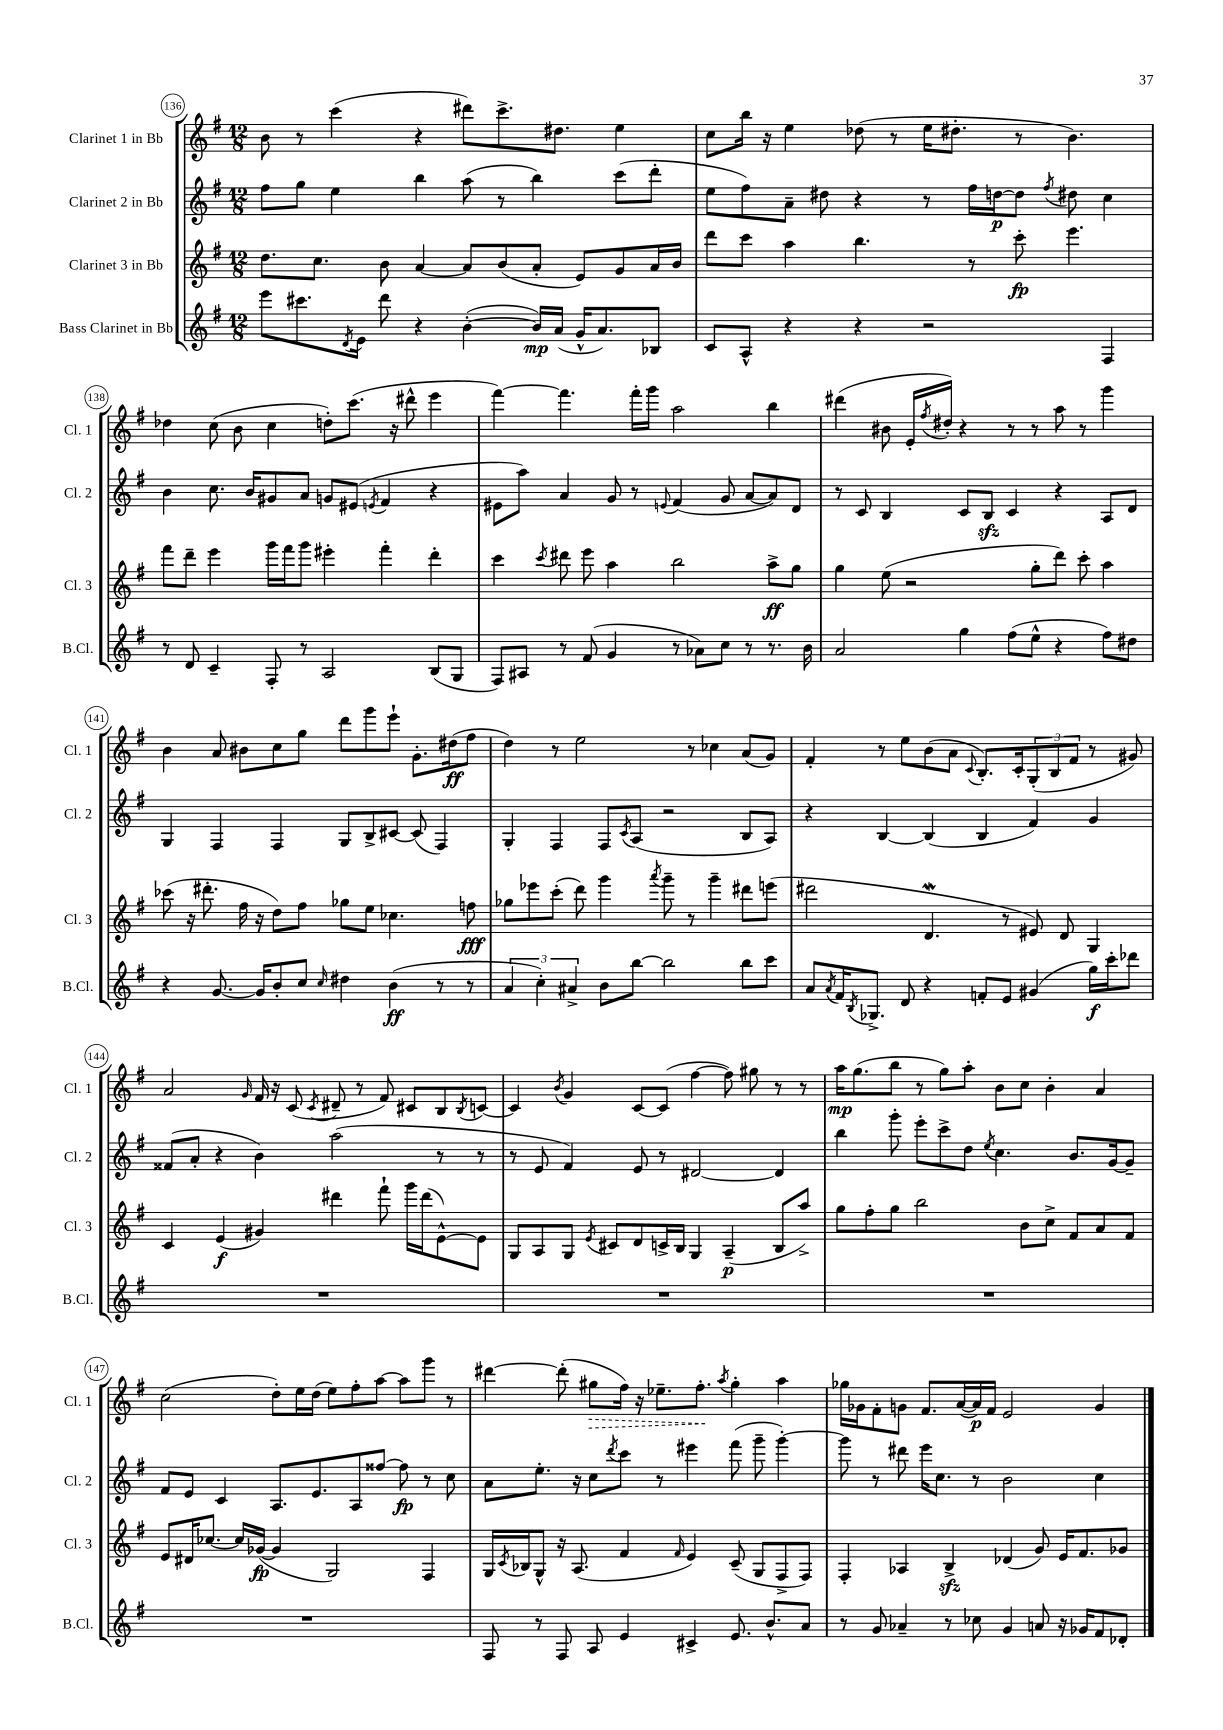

**kern	**kern	**kern	**kern
*staff4	*staff3	*staff2	*staff1
*clefG2	*clefG2	*clefG2	*clefG2
*k[f#]	*k[f#]	*k[f#]	*k[f#]
*M12/8	*M12/8	*M12/8	*M12/8
8eee	8.dd	8ff#	8b
8.ccc#	.	8gg	8r
.	8.cc	.	.
.	.	4ee	(4ccc
8qd	.	.	.
16e	.	.	.
8ddd	8b	.	.
4r	[4a	4bb	4r
([4b'	8a]	(8aa	8ddd#)
.	(8b	8r	8.ccc^
16b])	8a'	4bb)	.
(16a	.	.	8.dd#
16g^^	8e)	.	.
8.a)	.	.	.
.	8g	(8ccc	4ee
8B-	16a	8ddd'	.
.	16b	.	.
=	=	=	=
8c	8ddd	8ee	8cc
8A^^	8ccc	8ff#)	16bb
.	.	.	16r
4r	4aa	8a~	4ee
.	.	8dd#	.
4r	4.bb	4r	(8dd-
.	.	.	8r
2r	.	8r	16ee
.	.	.	8.dd#'
.	8r	16ff#	.
.	.	[16dd	.
.	8ccc'	8dd]	8r
.	.	8qff#	.
.	4.eee	8dd#	4.b)
4F#	.	4cc	.
=	=	=	=
8r	8fff#	4b	4dd-
8d	8ddd~	.	.
4c~	4eee	8.cc	(8cc
.	.	.	8b
.	.	16b	.
8F#'	16ggg	8g#	4cc
.	16fff#	.	.
8r	8ggg	8a	.
2A	4eee#'	8g	8dd')
.	.	(8e#	(8.ccc
.	.	8qe	.
.	4fff#'	4f#	.
.	.	.	16r
.	.	.	8ddd#^^
(8B	4ddd'	4r	4eee
8G	.	.	.
=	=	=	=
8F#)	4ccc	8e#	[4fff#)
8A#	.	8aa)	.
.	8qccc	.	.
8r	8ddd#	4a	4.fff#]
(8f#	8eee	.	.
4g	4aa	8g	.
.	.	8r	16fff#'
.	.	.	16ggg
.	.	8qqe	.
8r	2bb	(4f#	2aa
8a-)	.	.	.
8cc	.	8g	.
8r	.	[8a	.
8.r	8aa^	8a])	4bb
.	8gg	8d	.
16b	.	.	.
=	=	=	=
2a	4gg	8r	(4ddd#
.	.	8c	.
.	(8ee	4B	8b#
.	2r	.	16e'
.	.	.	8qff#
.	.	.	16dd#')
4gg	.	8c	4r
.	.	8B	.
(8ff#	.	4c	8r
8ee^^	8gg'	.	8r
4r	8ddd)	4r	8aa
.	8ccc'	.	8r
8ff#)	4aa	8A	4ggg
8dd#	.	8d	.
=	=	=	=
4r	(8ccc-	4G	4b
.	16r	.	.
.	8.ddd#'	.	.
[8.g	.	4F#	8a
.	16ff#	.	8b#
16g]	16r	.	.
8b'	8dd)	4F#	8cc
8cc	8ff#	.	8gg
16qqcc	.	.	.
4dd#	8gg-	8G	8ddd
.	8ee	8B^	8ggg
(4b	4.cc-	[8c#	8eee`
.	.	(8c#]	8.g'
8r	.	4F#)	.
.	.	.	(16dd#
8r	8ff	.	8ff#
=	=	=	=
6a	8gg-	4G'	4dd)
.	8eee-	.	.
6cc')	.	.	.
.	(8ccc'	4F#	8r
6a#^	.	.	.
.	8ddd)	.	2ee
8b	4ggg	8F#	.
.	.	8qc	.
[8bb	.	(8A	.
.	8qaaa	.	.
2bb]	8ggg~	2r	.
.	8r	.	8r
.	4ggg~	.	4cc-
8bb	8ddd#	8B	(8a
8ccc	(8eee	8A)	8g)
=	=	=	=
8a	2ddd#	4r	4f#'
8qa	.	.	.
16f#	.	.	.
8qB	.	.	.
8.G-^	.	.	.
.	.	[4B	8r
8d	.	.	8ee
4r	4.d	(4B]	(8b
.	.	.	8a
.	.	.	8qqc
8f'	.	4B	8.B')
8e	8r	.	.
.	.	.	16c'
(4g#	8e#)	4f#)	(12G'
.	.	.	12B
.	8d	.	.
.	.	.	12f#
16gg)	4G	4g	8r
16ccc'	.	.	.
8ddd-	.	.	8g#)
=	=	=	=
1.r	4c	(8f##	2a
.	.	8a'	.
.	(4e	4r	.
.	.	.	16qqg
.	4g#)	4b)	16f#
.	.	.	16r
.	.	.	(8c
.	.	.	8qc
.	4ddd#	(2aa	8d#~
.	.	.	8r
.	8fff#`	.	8f#)
.	16ggg	.	8c#
.	(16ddd#	.	.
.	[8e^^)	8r	8B
.	.	.	8qB
.	8e]	8r	[8c
=	=	=	=
1.r	8G	8r	4c]
.	8A	8e	.
.	.	.	8qb
.	8G	4f#)	4g
.	8qe	.	.
.	8c#	.	.
.	8d	8e	[8c
.	16c^	8r	(8c]
.	16B	.	.
.	4G	[2d#	[4ff#
.	(4A~	.	8ff#])
.	.	.	8gg#
.	8B	4d#]	8r
.	8aa^)	.	8r
=	=	=	=
1.r	8gg	4bb	16aa
.	.	.	(8.gg
.	8ff#'	.	.
.	8gg	8ggg'	8bb
.	2bb	8eee'	8r
.	.	8ccc^	8gg)
.	.	8dd	8aa'
.	.	8qee	.
.	.	4.cc	8b
.	8b	.	8cc
.	8cc^	.	4b'
.	8f#	8.b	.
.	8a	.	4a
.	.	[16g	.
.	8f#	8g~]	.
=	=	=	=
1.r	8e	8f#	(2cc
.	16d#	8e	.
.	[8.cc-	.	.
.	.	4c	.
.	16cc-]	.	.
.	([16g-	.	.
.	4g-]	8.A	8dd')
.	.	.	16ee
.	.	8.e	(16dd
.	2G)	.	8ee)
.	.	8A	8ff#'
.	.	[8ff##	[8aa
.	.	8ff##]	8aa]
.	4F#	8r	8ggg
.	.	8cc	8r
=	=	=	=
8F#	16G	8a	[4ddd#
.	8qc	.	.
.	16B-	.	.
8r	8G^^	8.ee'	.
8F#	16r	.	(8ddd#']
.	(8.A	16r	.
8A	.	8cc	8gg#
.	.	8qddd	.
4e	4f#	8ccc	16ff#)
.	.	.	16r
.	.	8r	8.ee-~
.	16qqf#	.	.
4c#^	4e)	4eee#	.
.	.	.	8.ff#'
.	.	.	8qaa
8.e	(8c~	(8fff#	4gg#'
.	8G	8ggg~	.
8.b^^	.	.	.
.	8F#^	[4ggg')	4aa
8a	8F#)	.	.
=	=	=	=
8r	4F#'	8ggg]	16gg-
.	.	.	16g-
8g	.	8r	8f#'
4a-~	4A-	8ddd#	8g
.	.	16eee	8.f#
.	.	8.cc	.
8r	4B^	.	.
.	.	.	([16a
8cc-	.	8r	16a])
.	.	.	16f#
4g	(4d-	2b	2e
8a	8g)	.	.
16r	16e	.	.
16g-	8.f#	.	.
8f#	.	4cc	4g
8d-'	8g-	.	.
==	==	==	==
*-	*-	*-	*-
